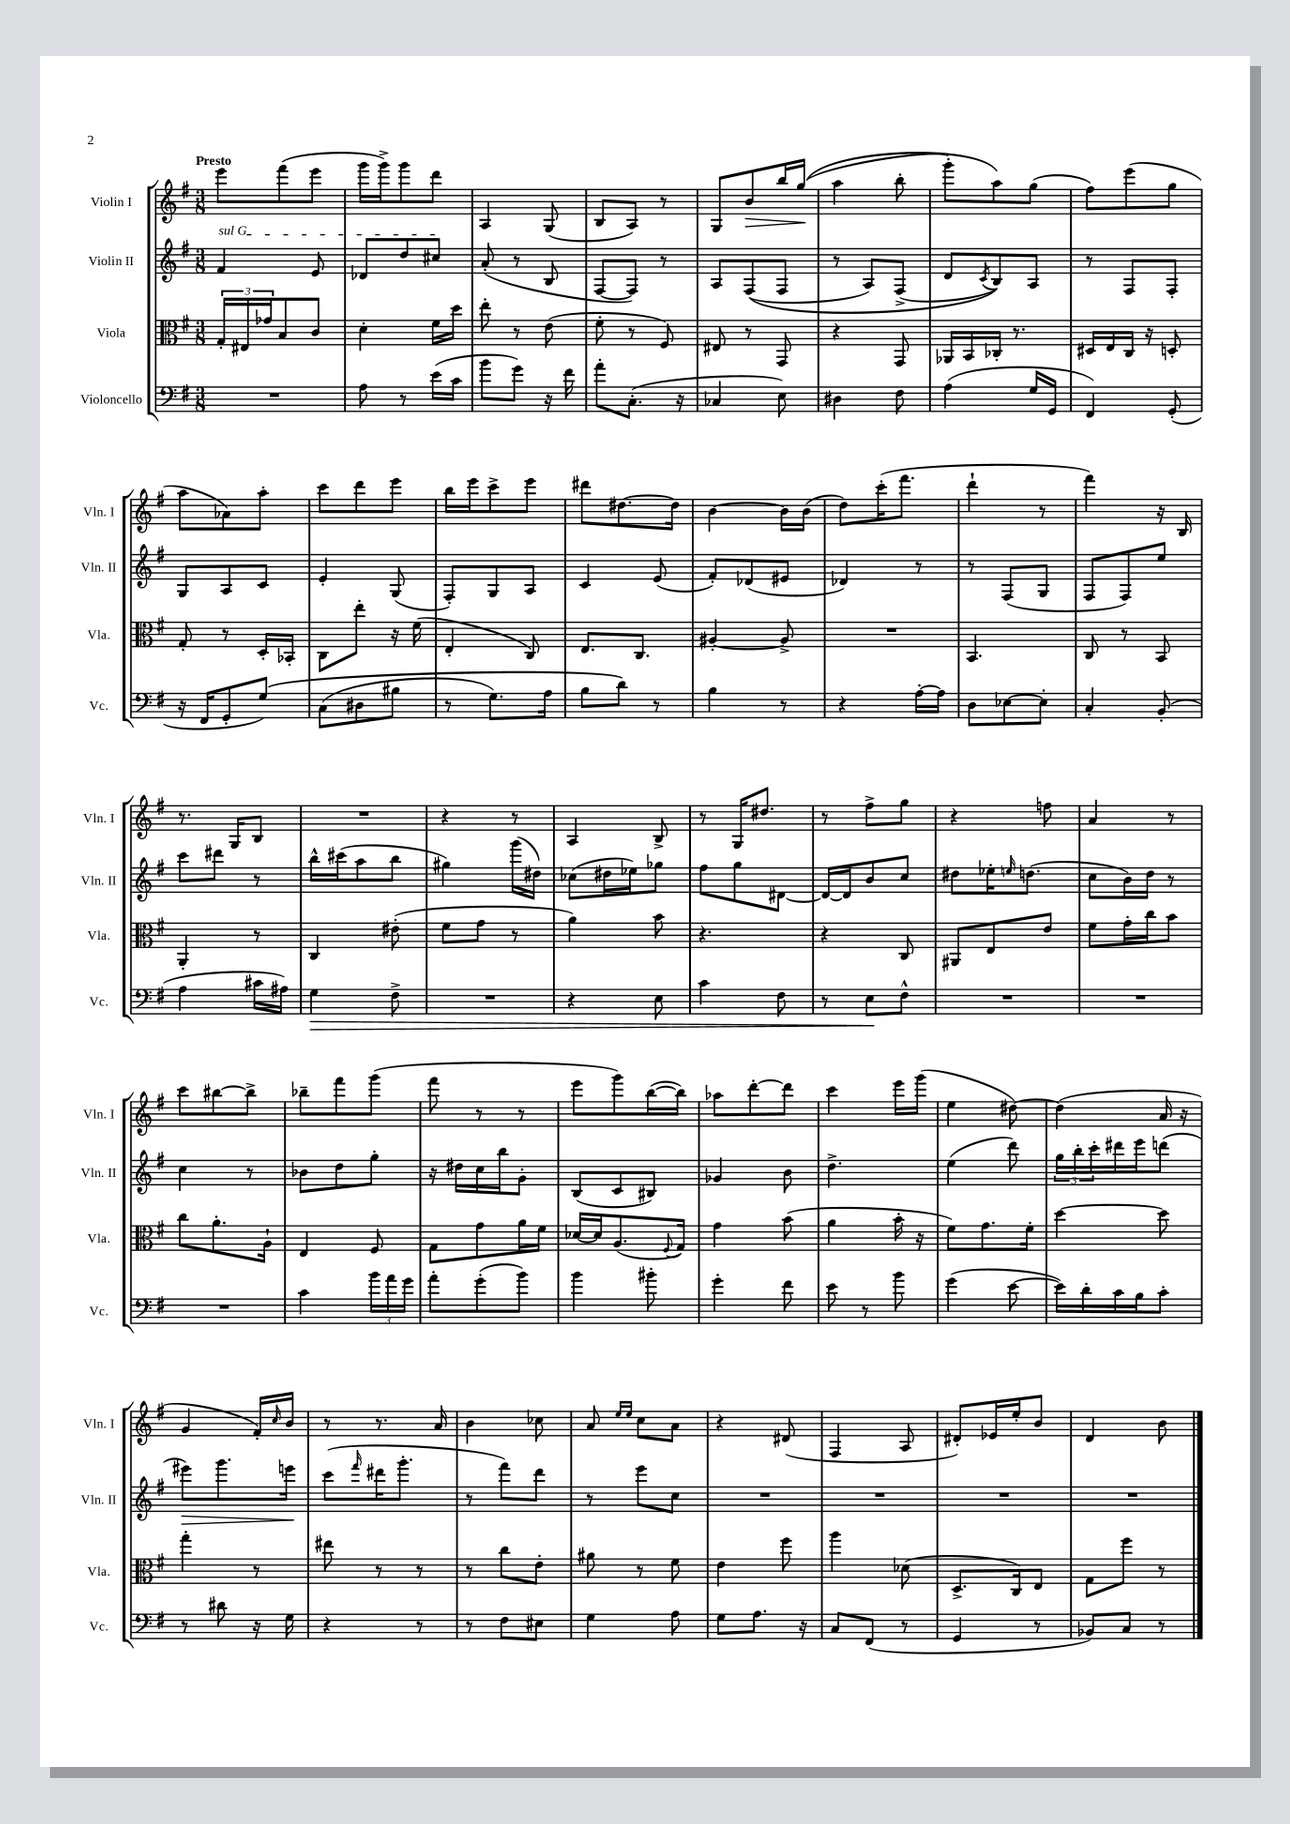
<<
\new StaffGroup <<
\new Staff = "s0" \with { instrumentName = "Violin I" shortInstrumentName = "Vln. I" } {
    \clef treble \key g \major \numericTimeSignature \time 3/8 \tempo "Presto"
    e'''8 fis'''8( e'''8 |
    g'''16 g'''16->) g'''8 d'''8 |
    a4 g8( |
    b8 a8) r8 |
    g8 b'8\> b''16 g''16\!(\( |
    a''4 b''8-. |
    g'''8-.) a''8\) g''8( |
    fis''8) e'''8( g''8 |
    a''8 aes'8) a''8-. |
    c'''8 d'''8 e'''8 |
    b''16 e'''16 c'''8-> e'''8 |
    dis'''8 dis''8.~ dis''16 |
    b'4~ b'16 b'16( |
    d''8) c'''16-.( fis'''8. |
    d'''4-! r8 |
    fis'''4) r16 b16 |
    r8. g16 b8 |
    R4. |
    r4 r8 |
    a4 b8-> |
    r8 g16 dis''8. |
    r8 fis''8-> g''8 |
    r4 f''8 |
    a'4 r8 |
    c'''8 bis''8~ bis''8-> |
    bes''8-- fis'''8 g'''8( |
    fis'''8 r8 r8 |
    e'''8 g'''8) b''16~( b''16) |
    aes''8 d'''8~-. d'''8 |
    c'''4 e'''16 g'''16( |
    e''4 dis''8~) |
    dis''4( a'16 r16 |
    g'4 fis'16-.) \grace { c''16 } b'16 |
    r8 r8. a'16 |
    b'4 ces''8 |
    a'8 \grace { e''16 e''16 } c''8 a'8 |
    r4 dis'8( |
    fis4 a8 |
    dis'8-.) ees'16 e''16-. b'8 |
    d'4 b'8 \bar "|." |
}
\new Staff = "s1" \with { instrumentName = "Violin II" shortInstrumentName = "Vln. II" } {
    \clef treble \key g \major \numericTimeSignature \time 3/8
    \once \override TextSpanner.bound-details.left.text = \markup { \italic "sul G" } fis'4\startTextSpan e'8 |
    des'8 d''8 cis''8\stopTextSpan |
    a'8-.( r8 b8 |
    fis8~ fis8) r8 |
    a8 fis8(\( fis8 |
    r8 a8) fis8->( |
    d'8 \acciaccatura { c'8 } b8)\) a8 |
    r8 fis8 fis8-. |
    g8 a8 c'8 |
    e'4-. g8( |
    fis8-.) g8 a8 |
    c'4 e'8( |
    fis'8-.) des'8( eis'8 |
    des'4) r8 |
    r8 fis8( g8 |
    fis8 fis8) e''8 |
    c'''8 dis'''8 r8 |
    b''16-^ cis'''16( a''8 b''8 |
    gis''4) g'''16( dis''16) |
    ces''8( dis''16 ees''16) ges''8 |
    fis''8 g''8 dis'8~ |
    dis'16~ dis'16 b'8 c''8 |
    dis''8 ees''16-. \grace { e''16 } d''8.( |
    c''8 b'16) d''16 r8 |
    c''4 r8 |
    bes'8 d''8 g''8-. |
    r16 dis''16 c''16 b''16 g'8-. |
    b8( c'8 bis8) |
    ges'4 b'8 |
    d''4.-> |
    e''4( d'''8) |
    \tuplet 3/2 { g''16 b''16-. c'''16-. } dis'''16 e'''16 d'''8( |
    eis'''8\>) g'''8. e'''16\! |
    c'''8( \grace { fis'''16 } dis'''16 g'''8.-. |
    r8 fis'''8) d'''8 |
    r8 e'''8 c''8 |
    R4. |
    R4. |
    R4. |
    R4. \bar "|." |
}
\new Staff = "s2" \with { instrumentName = "Viola" shortInstrumentName = "Vla." } {
    \clef alto \key g \major \numericTimeSignature \time 3/8
    \tuplet 3/2 { g16-. eis16 ges'16 } b8 c'8 |
    d'4-. fis'16 d''16 |
    e''8-. r8 e'8( |
    fis'8-. r8 fis8) |
    eis8 r8 g,8 |
    r4 g,8 |
    aes,16 b,16 ces16-. r8. |
    dis16 e16 c16 r16 d8-. |
    g8-. r8 d16-. bes,16-. |
    c8 e''8-. r16 fis'16( |
    e4-. c8) |
    e8. c8. |
    ais4~-. ais8-> |
    R4. |
    b,4. |
    c8 r8 b,8 |
    a,4-. r8 |
    c4 eis'8-.( |
    fis'8 g'8 r8 |
    a'4) b'8 |
    r4. |
    r4 c8 |
    ais,8 e8 e'8 |
    fis'8 g'16-. c''16 b'8 |
    c''8 a'8.-. a16-! |
    e4 fis8 |
    g8 g'8 a'16 fis'16 |
    des'16~ des'16 a8.( \appoggiatura { fis8 } g16) |
    g'4 b'8( |
    a'4 b'16-. r16 |
    fis'8) g'8. fis'16-. |
    d''4~ d''8 |
    g''4-. r8 |
    eis''8 r8 r8 |
    r8 c''8 e'8-. |
    ais'8 r8 fis'8 |
    e'4 fis''8 |
    a''4 des'8( |
    d8.-> c16) e8 |
    g8 fis''8 r8 \bar "|." |
}
\new Staff = "s3" \with { instrumentName = "Violoncello" shortInstrumentName = "Vc." } {
    \clef bass \key g \major \numericTimeSignature \time 3/8
    R4. |
    a8 r8 e'16( c'16 |
    b'8 g'8) r16 fis'16 |
    a'8-. c8.-.( r16 |
    ces4 e8) |
    dis4 fis8 |
    a4( g16 g,16 |
    fis,4) g,8-.( |
    r16 fis,16 g,8-. g8)\( |
    c8( dis8 bis8 |
    r8 g8.) a16 |
    b8 d'8\) r8 |
    b4 r8 |
    r4 a16~-. a16 |
    d8 ees8~ ees8-. |
    c4-. b,8-.( |
    a4 cis'16 ais16) |
    g4\> fis8-> |
    R4. |
    r4 e8 |
    c'4 fis8 |
    r8 e8\! fis8-^ |
    R4. |
    R4. |
    R4. |
    c'4 \tuplet 3/2 { b'16 a'16 g'16 } |
    a'8-. g'8-.( b'8) |
    b'4 bis'8-. |
    g'4-. fis'8 |
    e'8 r8 b'8 |
    g'4( e'8~ |
    e'16) d'16-. c'16 b16 c'8-. |
    r8 dis'8 r16 g16 |
    r4 r8 |
    r8 fis8 eis8 |
    g4 a8 |
    g8 a8. r16 |
    c8 fis,8( r8 |
    g,4 r8 |
    bes,8) c8 r8 \bar "|." |
}
>>
>>
\layout { \context { \Score \remove "Bar_number_engraver" } }
